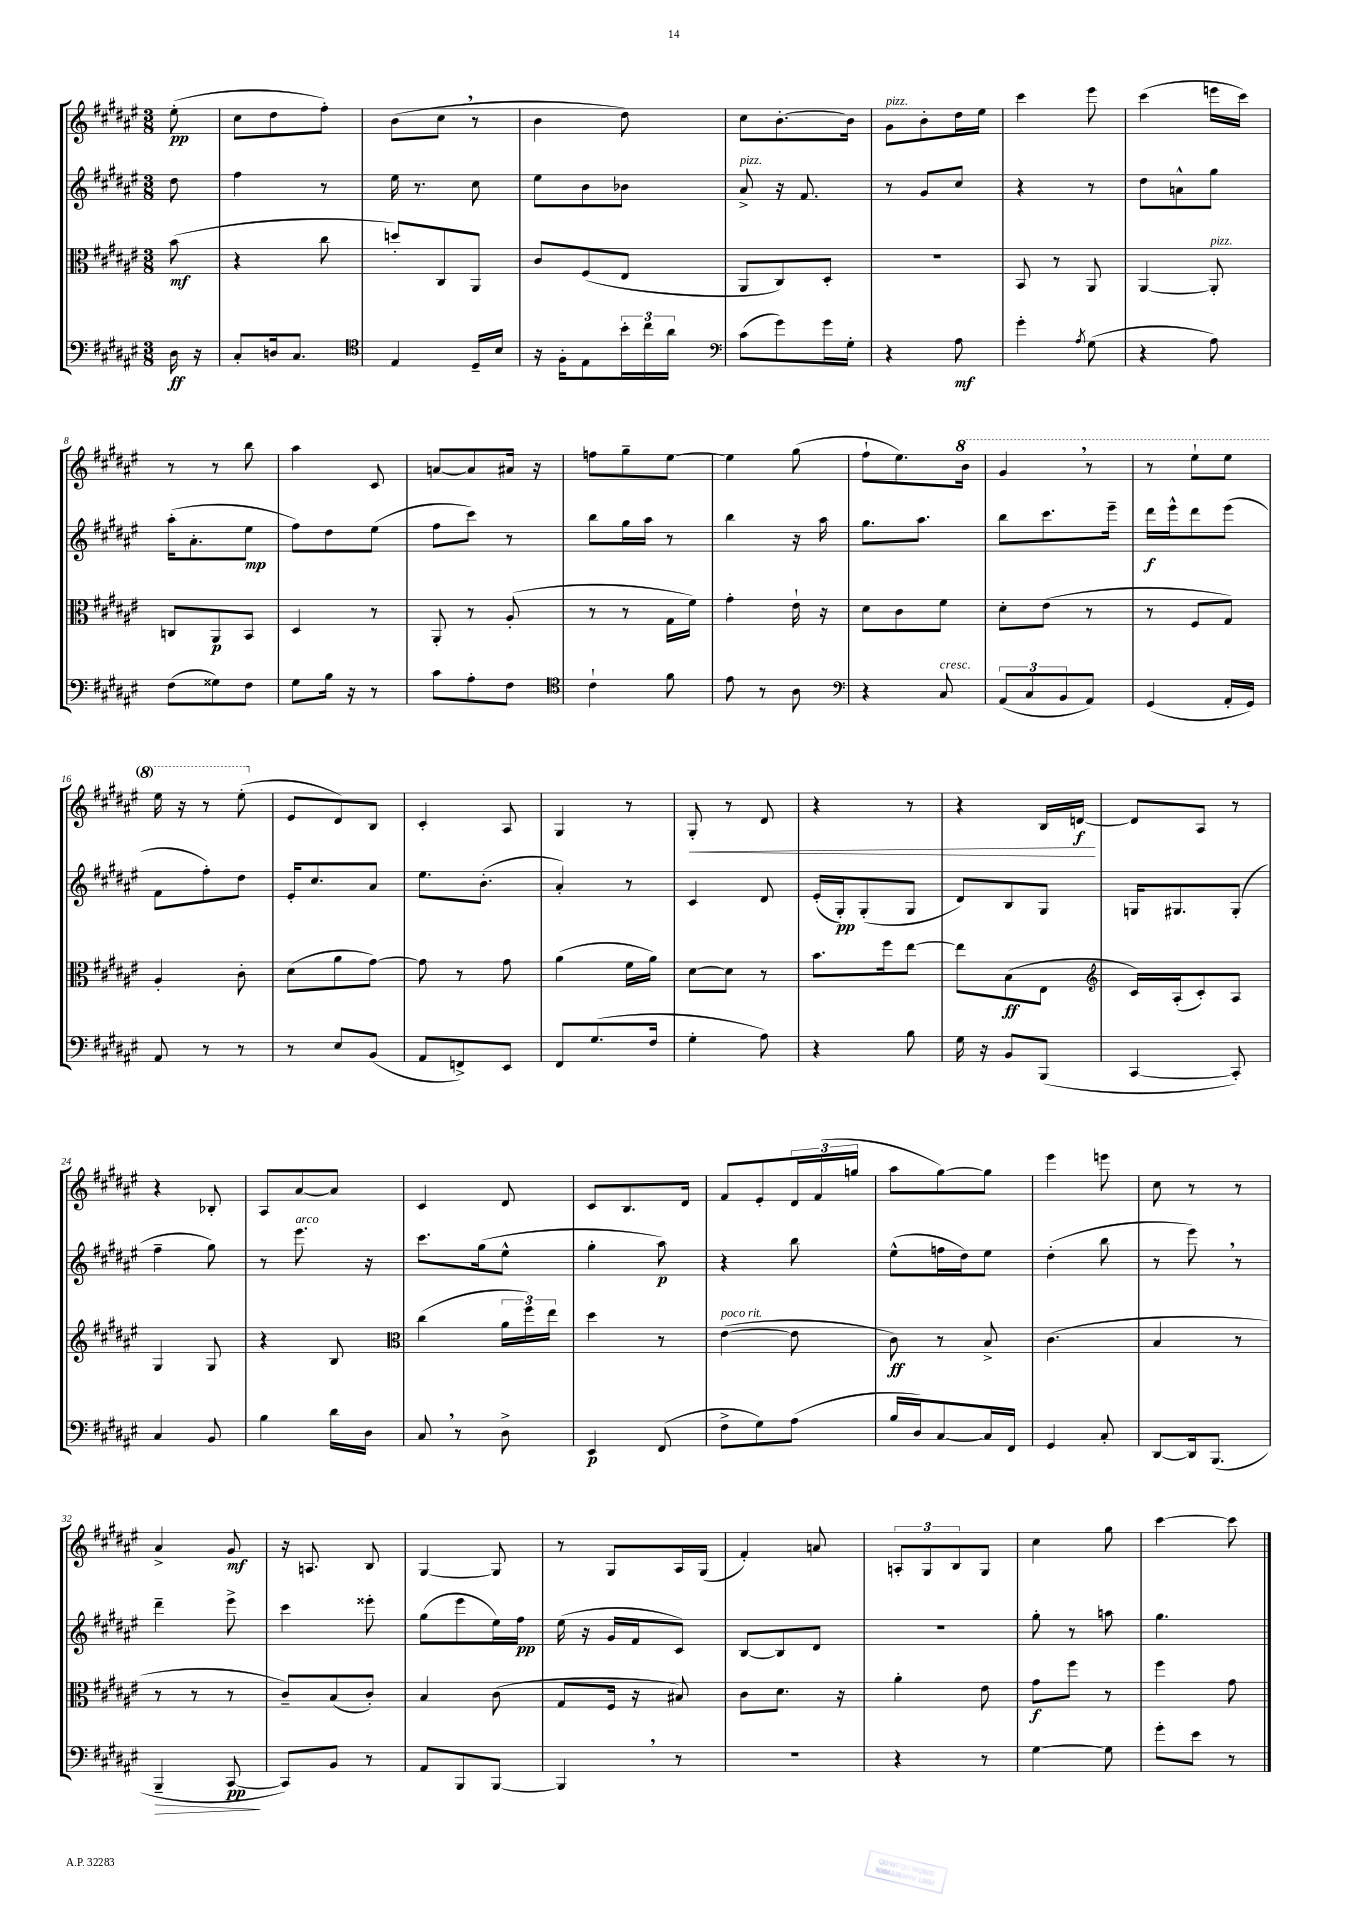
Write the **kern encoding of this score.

**kern	**dynam	**kern	**dynam	**kern	**dynam	**kern	**dynam
*part4	*part4	*part3	*part3	*part2	*part2	*part1	*part1
*staff4	*staff4	*staff3	*staff3	*staff2	*staff2	*staff1	*staff1
*clefF4	*	*clefC3	*	*clefG2	*	*clefG2	*
*k[f#c#g#d#a#e#]	*	*k[f#c#g#d#a#e#]	*	*k[f#c#g#d#a#e#]	*	*k[f#c#g#d#a#e#]	*
*M3/8	*	*M3/8	*	*M3/8	*	*M3/8	*
=	=	=	=	=	=	=	=
16D#\	ff	(8b\	mf	8dd#\	.	(8ee#'\	pp
16r	.	.	.	.	.	.	.
=1	=1	=1	=1	=1	=1	=1	=1
8C#'/L	.	4r	.	4ff#\	.	8cc#\L	.
16Dn/k	.	.	.	.	.	8dd#\	.
8.C#/J	.	.	.	.	.	.	.
.	.	8cc#\	.	8r	.	8ff#'\J)	.
=2	=2	=2	=2	=2	=2	=2	=2
*clefC4	*	*	*	*	*	*	*
4E#/	.	8ddn'/L)	.	16ee#\	.	(8b\L	.
.	.	.	.	8.r	.	.	.
.	.	8C#/	.	.	.	8cc#,\J	.
16D#~/LL	.	8AA#/J	.	8cc#\	.	8r	.
16B/JJ	.	.	.	.	.	.	.
=3	=3	=3	=3	=3	=3	=3	=3
16r	.	8c#/L	.	8ee#\L	.	4b\	.
16F#'\KL	.	.	.	.	.	.	.
8E#\	.	(8F#/	.	8b\	.	.	.
24b'\L	.	8E#/J	.	8b-X\J	.	8dd#\)	.
24cc#\	.	.	.	.	.	.	.
24a#\JJ	.	.	.	.	.	.	.
=4	=4	=4	=4	=4	=4	=4	=4
*clefF4	*	*	*	*	*	*	*
!	!	!	!	!LO:TX:a:i:t=pizz.	!	!	!
(8c#\L	.	8AA#/L	.	8a#^/	.	8cc#\L	.
8g#\)	.	8C#/)	.	16r	.	[8.b'\	.
.	.	.	.	8.f#/	.	.	.
16g#\L	.	8D#'/J	.	.	.	.	.
16G#'\JJ	.	.	.	.	.	16b\Jk]	.
=5	=5	=5	=5	=5	=5	=5	=5
!	!	!	!	!	!	!LO:TX:a:i:t=pizz.	!
4r	.	4.r	.	8r	.	8g#\L	.
.	.	.	.	8g#/L	.	8b'\	.
8A#\	mf	.	.	8cc#/J	.	16dd#\L	.
.	.	.	.	.	.	16ee#\JJ	.
=6	=6	=6	=6	=6	=6	=6	=6
4g#'\	.	8BB/	.	4r	.	4ccc#\	.
.	.	8r	.	.	.	.	.
8qA#/	.	.	.	.	.	.	.
(8G#\	.	8AA#/	.	8r	.	8eee#\	.
=7	=7	=7	=7	=7	=7	=7	=7
4r	.	[4AA#/	.	8dd#\L	.	(4ccc#\	.
.	.	.	.	8an^^\	.	.	.
!	!	!LO:TX:a:i:t=pizz.	!	!	!	!	!
8A#\)	.	8AA#'/]	.	8gg#\J	.	16eeen\LL	.
.	.	.	.	.	.	16ccc#\JJ)	.
!!LO:LB:g=z
=8	=8	=8	=8	=8	=8	=8	=8
(8F#\L	.	8Cn/L	.	(16aa#'\KL	.	8r	.
.	.	.	.	8.a#'\	.	.	.
8G##X\)	.	8AA#/	p	.	.	8r	.
8F#\J	.	8BB/J	.	8ee#\J	mp	8bb\	.
=9	=9	=9	=9	=9	=9	=9	=9
8G#\L	.	4D#/	.	8ff#\L)	.	4aa#\	.
16B\Jk	.	.	.	8dd#\	.	.	.
16r	.	.	.	.	.	.	.
8r	.	8r	.	(8ee#\J	.	8c#/	.
=10	=10	=10	=10	=10	=10	=10	=10
8c#\L	.	8AA#'/	.	8ff#\L	.	[8an/L	.
8A#'\	.	8r	.	8ccc#\J)	.	8a/]	.
8F#\J	.	(8A#'/	.	8r	.	16a#X/Jk	.
.	.	.	.	.	.	16r	.
=11	=11	=11	=11	=11	=11	=11	=11
*clefC4	*	*	*	*	*	*	*
4c#`\	.	8r	.	8bb\L	.	8ffn\L	.
.	.	8r	.	16gg#\L	.	8gg#~\	.
.	.	.	.	16aa#\JJ	.	.	.
8f#\	.	16G#\LL	.	8r	.	[8ee#\J	.
.	.	16f#\JJ)	.	.	.	.	.
=12	=12	=12	=12	=12	=12	=12	=12
8e#\	.	4g#'\	.	4bb\	.	4ee#\]	.
8r	.	.	.	.	.	.	.
8A#\	.	16e#`\	.	16r	.	(8gg#\	.
.	.	16r	.	16aa#\	.	.	.
=13	=13	=13	=13	=13	=13	=13	=13
*clefF4	*	*	*	*	*	*	*
4r	.	8d#\L	.	8.gg#\L	.	8ff#`\L	.
.	.	8c#\	.	.	.	8.ee#\)	.
.	.	.	.	8.aa#\J	.	.	.
!LO:TX:a:i:t=cresc.	!	!	!	!	!	!	!
8C#/	.	8f#\J	.	.	.	.	.
*	*	*	*	*	*	*8va	*
.	.	.	.	.	.	16bb\Jk	.
=14	=14	=14	=14	=14	=14	=14	=14
(12AA#/L	.	8d#'\L	.	8bb\L	.	4gg#,/	.
12C#/	.	.	.	.	.	.	.
.	.	(8e#\J	.	8.ccc#\	.	.	.
12BB/	.	.	.	.	.	.	.
8AA#/J)	.	8r	.	.	.	8r	.
.	.	.	.	16eee#~\Jk	.	.	.
=15	=15	=15	=15	=15	=15	=15	=15
(4GG#/	.	8r	.	16ddd#\LL	f	8r	.
.	.	.	.	16eee#^^\J	.	.	.
.	.	8F#/L	.	8ddd#\	.	8eee#`\L	.
16AA#'/LL	.	8G#/J)	.	(8eee#\J	.	8eee#\J	.
16GG#/JJ)	.	.	.	.	.	.	.
!!LO:LB:g=z
=16	=16	=16	=16	=16	=16	=16	=16
8AA#/	.	4A#'/	.	8f#\L	.	16eee#\	.
.	.	.	.	.	.	16r	.
8r	.	.	.	8ff#'\)	.	8r	.
8r	.	8c#'\	.	8dd#\J	.	(8eee#'\	.
=17	=17	=17	=17	=17	=17	=17	=17
*	*	*	*	*	*	*X8va	*
8r	.	(8d#\L	.	16e#'/KL	.	8e#/L	.
.	.	.	.	8.cc#/	.	.	.
8E#/L	.	8a#\	.	.	.	8d#/)	.
(8BB/J	.	[8g#\J)	.	8a#/J	.	8B/J	.
=18	=18	=18	=18	=18	=18	=18	=18
8AA#/L	.	8g#\]	.	8.ee#\L	.	4c#'/	.
8FFn^/)	.	8r	.	.	.	.	.
.	.	.	.	(8.b'\J	.	.	.
8EE#/J	.	8g#\	.	.	.	8A#/	.
=19	=19	=19	=19	=19	=19	=19	=19
8FF#/L	.	(4a#\	.	4a#'/)	.	4G#/	.
(8.G#/	.	.	.	.	.	.	.
.	.	16f#\LL	.	8r	.	8r	.
16F#/Jk	.	16a#\JJ)	.	.	.	.	.
=20	=20	=20	=20	=20	=20	=20	=20
!	!	!	!	!	!	!	!LO:HP:b
4G#'\	.	[8d#\L	.	4c#/	.	8G#'/	<
.	.	8d#\J]	.	.	.	8r	.
8A#\)	.	8r	.	8d#/	.	8d#/	.
=21	=21	=21	=21	=21	=21	=21	=21
4r	.	8.b\L	.	(16e#'/LL	.	4r	.
.	.	.	.	16G#'/J)	pp	.	.
.	.	.	.	(8G#'/	.	.	.
.	.	16ff#\k	.	.	.	.	.
8B\	.	[8ee#\J	.	8G#/J	.	8r	.
=22	=22	=22	=22	=22	=22	=22	=22
16G#\	.	8ee#\L]	.	8d#/L)	.	4r	.
16r	.	.	.	.	.	.	.
8BB/L	.	(8B\	ff	8B/	.	.	.
(8BBB/J	.	8E#\J	.	8G#/J	.	16B/LL	.
.	.	.	.	.	.	[16dn/JJ	f
.	.	.	.	.	.	.	[
=23	=23	=23	=23	=23	=23	=23	=23
*	*	*clefG2	*	*	*	*	*
[4CC#/	.	16c#/LL)	.	16Gn/KL	.	8d/L]	.
.	.	(16A#'/J	.	8.G#X/	.	.	.
.	.	8c#'/)	.	.	.	8A#/J	.
8CC#'/])	.	8A#/J	.	(8G#'/J	.	8r	.
!!LO:LB:g=z
=24	=24	=24	=24	=24	=24	=24	=24
4C#/	.	4G#/	.	4ff#~\	.	4r	.
8BB/	.	8G#/	.	8gg#\)	.	8B-X'/	.
=25	=25	=25	=25	=25	=25	=25	=25
4B\	.	4r	.	8r	.	8A#/L	.
!	!	!	!	!LO:TX:a:i:t=arco	!	!	!
.	.	.	.	8.eee#\	.	[8a#/	.
16d#\LL	.	8B/	.	.	.	8a#/J]	.
16D#\JJ	.	.	.	16r	.	.	.
=26	=26	=26	=26	=26	=26	=26	=26
*	*	*clefC3	*	*	*	*	*
8C#,/	.	(4cc#\	.	8.ccc#\L	.	4c#/	.
8r	.	.	.	.	.	.	.
.	.	.	.	(16gg#\k	.	.	.
8D#^\	.	24a#\LL	.	8ee#^^\J	.	8d#/	.
.	.	24ff#\)	.	.	.	.	.
.	.	24ee#\JJ	.	.	.	.	.
=27	=27	=27	=27	=27	=27	=27	=27
4EE#/	p	4dd#\	.	4gg#'\	.	8c#/L	.
.	.	.	.	.	.	8.B/	.
(8FF#/	.	8r	.	8aa#\)	p	.	.
.	.	.	.	.	.	16d#/Jk	.
=28	=28	=28	=28	=28	=28	=28	=28
!	!	!LO:TX:a:i:t=poco rit.	!	!	!	!	!
8F#^\L	.	([4e#\	.	4r	.	8f#/L	.
8G#\)	.	.	.	.	.	8e#'/	.
(8A#\J	.	8e#\]	.	8bb\	.	24d#/L	.
.	.	.	.	.	.	(24f#/	.
.	.	.	.	.	.	24ggn/JJ	.
=29	=29	=29	=29	=29	=29	=29	=29
16B/LL	.	8c#\)	ff	(8ee#^^\L	.	8aa#\L	.
16D#/J)	.	.	.	.	.	.	.
[8C#/	.	8r	.	16ffn\L	.	[8gg#\)	.
.	.	.	.	16dd#\J)	.	.	.
16C#/L]	.	8B^/	.	8ee#\J	.	8gg#\J]	.
16FF#/JJ	.	.	.	.	.	.	.
=30	=30	=30	=30	=30	=30	=30	=30
4GG#/	.	(4.c#\	.	(4dd#'\	.	4eee#\	.
8C#'/	.	.	.	8bb\	.	8eeen\	.
=31	=31	=31	=31	=31	=31	=31	=31
[8DD#/L	.	4B/	.	8r	.	8cc#\	.
16DD#/k]	.	.	.	8eee#,\)	.	8r	.
(8.BBB/J	.	.	.	.	.	.	.
.	.	8r	.	8r	.	8r	.
!!LO:LB:g=z
=32	=32	=32	=32	=32	=32	=32	=32
!	!LO:HP:b	!	!	!	!	!	!
4BBB~/	>	8r	.	4ddd#~\	.	4a#^/	.
.	.	8r	.	.	.	.	.
[8CC#/	pp	8r	.	8eee#^\	.	8g#/	mf
.	]	.	.	.	.	.	.
=33	=33	=33	=33	=33	=33	=33	=33
8CC#/L])	.	8c#~/L)	.	4ccc#\	.	16r	.
.	.	.	.	.	.	8.An/	.
8BB/J	.	(8B/	.	.	.	.	.
8r	.	8c#'/J)	.	8eee##X'\	.	8B/	.
=34	=34	=34	=34	=34	=34	=34	=34
8AA#/L	.	4B/	.	(8gg#\L	.	[4G#/	.
8BBB/	.	.	.	8eee#\	.	.	.
[8BBB/J	.	(8c#\	.	16ee#\L)	.	8G#/]	.
.	.	.	.	16ff#\JJ	pp	.	.
=35	=35	=35	=35	=35	=35	=35	=35
4BBB,/]	.	8G#/L	.	(16ee#\	.	8r	.
.	.	.	.	16r	.	.	.
.	.	16F#/Jk	.	16g#/LL	.	8G#/L	.
.	.	16r	.	16f#/J	.	.	.
8r	.	8B#X/)	.	8c#/J)	.	16A#/L	.
.	.	.	.	.	.	(16G#/JJ	.
=36	=36	=36	=36	=36	=36	=36	=36
4.r	.	8c#\L	.	[8B/L	.	4f#'/)	.
.	.	8.d#\J	.	8B/]	.	.	.
.	.	.	.	8d#/J	.	8an/	.
.	.	16r	.	.	.	.	.
=37	=37	=37	=37	=37	=37	=37	=37
4r	.	4a#'\	.	4.r	.	12An'/L	.
.	.	.	.	.	.	12G#/	.
.	.	.	.	.	.	12B/	.
8r	.	8e#\	.	.	.	8G#/J	.
=38	=38	=38	=38	=38	=38	=38	=38
[4G#\	.	8g#\L	f	8gg#'\	.	4cc#\	.
.	.	8ff#\J	.	8r	.	.	.
8G#\]	.	8r	.	8aan\	.	8gg#\	.
=39	=39	=39	=39	=39	=39	=39	=39
8g#'\L	.	4ff#\	.	4.gg#\	.	[4ccc#\	.
8e#\J	.	.	.	.	.	.	.
8r	.	8g#\	.	.	.	8ccc#\]	.
==	==	==	==	==	==	==	==
*-	*-	*-	*-	*-	*-	*-	*-
